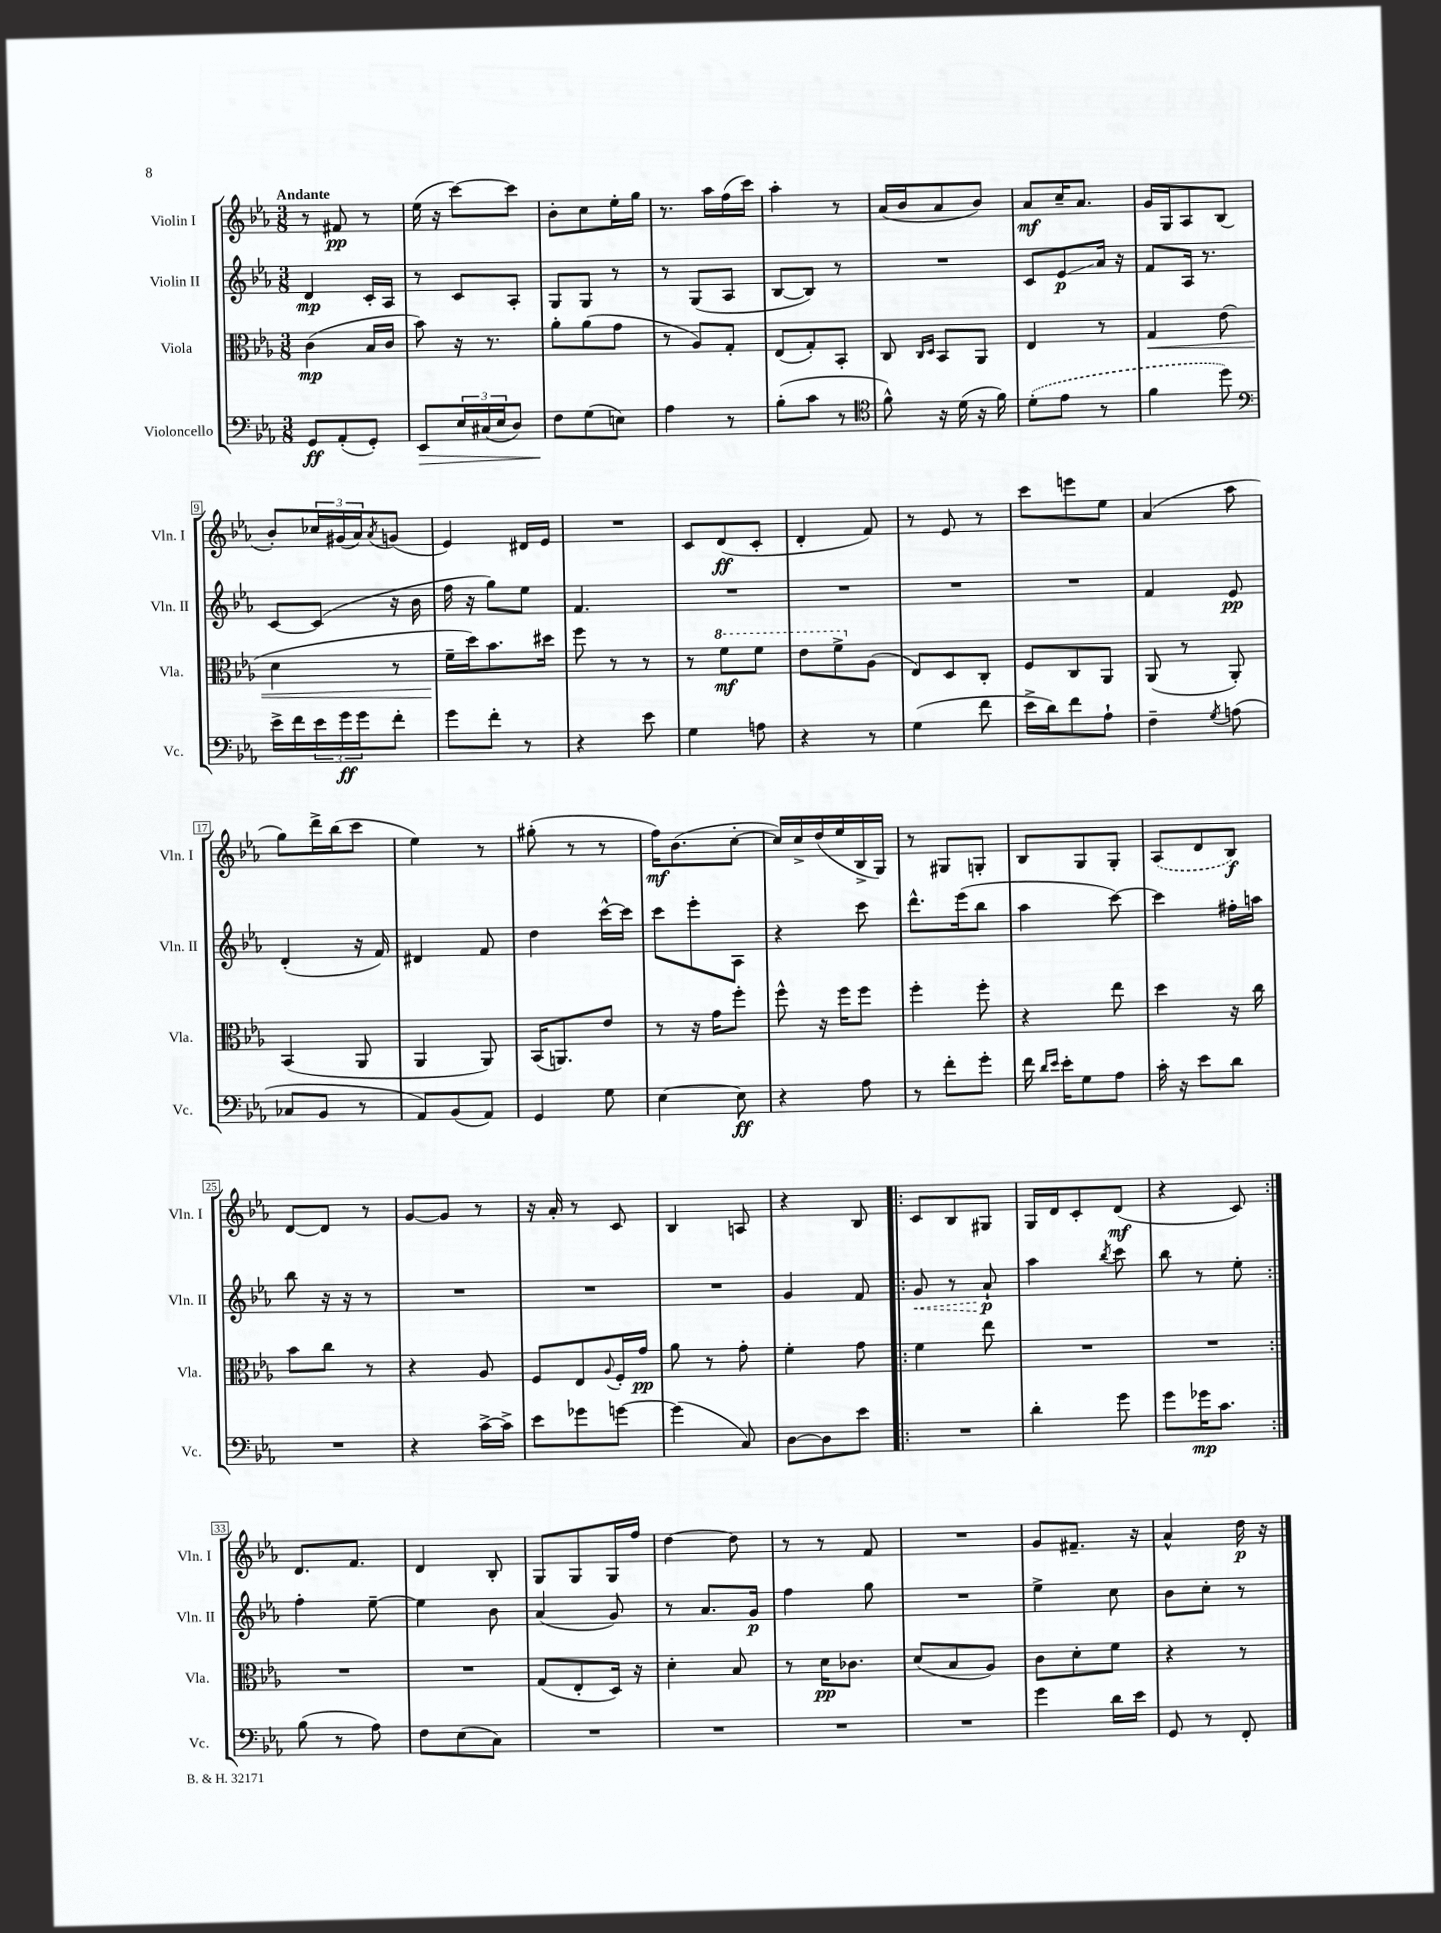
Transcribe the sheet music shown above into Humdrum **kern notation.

**kern	**kern	**kern	**kern
*staff4	*staff3	*staff2	*staff1
*clefF4	*clefC3	*clefG2	*clefG2
*k[b-e-a-]	*k[b-e-a-]	*k[b-e-a-]	*k[b-e-a-]
*M3/8	*M3/8	*M3/8	*M3/8
8GG	(4c	4d	8r
(8AA-'	.	.	8f#
8GG')	16B-	16c'	8r
.	16c	16A-	.
=	=	=	=
8EE-	8b-)	8r	(16ee-
.	.	.	16r
24E-	16r	8c	[8ccc)
(24C#	.	.	.
.	8.r	.	.
24E-	.	.	.
8D)	.	8A-'	8ccc]
=	=	=	=
8F	8a-'	8G	8b-'
(8G	(8a-	8G	8cc
8E)	8g	8r	16ee-'
.	.	.	16gg
=	=	=	=
4A-	8r	8r	8.r
.	8A-)	(8G	.
.	.	.	16aa-
8r	8G'	8A-	(16ff
.	.	.	16ccc)
=	=	=	=
(8B-'	(8E-	[8B-	4aa-'
8c	8G')	8B-])	.
8r	8BB-'	8r	8r
=	=	=	=
*clefC4	*	*	*
8f^^)	8C	4.r	(16a-
.	.	.	16b-
.	16qqC	.	.
.	16qqD	.	.
16r	8BB-	.	8a-
(16d	.	.	.
16r	8AA-	.	8b-)
16f)	.	.	.
=	=	=	=
(8d'	4E-	8c	8a-
8e-	.	8e-	16cc~
.	.	.	8.a-
8r	8r	16a-	.
.	.	16r	.
=	=	=	=
4f	4G	8f	16g
.	.	.	16G
.	.	16A-	8A-
.	.	8.r	.
8dd)	(8e-	.	(8B-
=	=	=	=
*clefF4	*	*	*
16e-^	4d	[8c	8b-')
16f	.	.	.
24e-	.	(8c]	24cc-
24g	.	.	(24g#
24g	.	.	24a-)
.	.	.	8qa-
8f'	8r	16r	(8g
.	.	16b-	.
=	=	=	=
8g	16f~	16ff	4e-)
.	16dd)	16r	.
8f'	8.b-	8gg)	.
8r	.	8ee-	16d#
.	16dd#	.	16e-
=	=	=	=
4r	8ff	4.f	4.r
.	8r	.	.
8e-	8r	.	.
=	=	=	=
4G	8r	4.r	8c
.	8ff	.	(8d
8A	8ff	.	8c'
=	=	=	=
4r	8ee-	4.r	4d'
.	8ff^	.	.
8r	(8A-	.	8f)
=	=	=	=
(4G	8E-)	4.r	8r
.	8D	.	8e-
8f	8C'	.	8r
=	=	=	=
16e-^	8F	4.r	8ccc
16d)	.	.	.
8f	8C	.	8eee
8A-`	8AA-	.	8ee-
=	=	=	=
4F~	(8AA-	4f	(4a-
.	8r	.	.
8qG	.	.	.
(8A	8AA-')	8e-	8aa-
=	=	=	=
8C-	(4BB-	(4d'	8gg)
8BB-	.	.	16ddd^
.	.	.	(16bb-
8r	8AA-	16r	8ccc
.	.	16f)	.
=	=	=	=
8AA-)	4AA-	4d#	4ee-)
(8BB-	.	.	.
8AA-)	8AA-)	8f	8r
=	=	=	=
4GG	(16BB-	4dd	(8gg#'
.	8.AA)	.	.
.	.	.	8r
8G	8e-	[16ccc^^	8r
.	.	16ccc]	.
=	=	=	=
[4E-	8r	8ccc	16ff)
.	.	.	(8.b-
.	16r	8eee-'	.
.	16g	.	.
8E-]	8ff'	8A-	[8cc'
=	=	=	=
4r	8ff^^	4r	16cc])
.	.	.	16cc^
.	16r	.	(16dd
.	16ff	.	16ee-
8A-	8ff	8ccc	16B-^
.	.	.	16G)
=	=	=	=
8r	4ff'	8.ddd^^	8r
8f'	.	.	8G#
.	.	(16eee-	.
8g'	8ff'	8bb-	8G'
=	=	=	=
16f	4r	4aa-	8B-
16qqd	.	.	.
16qqe-	.	.	.
16e-'	.	.	.
8G	.	.	8G
8A-	8ee-	[8ccc)	8G'
=	=	=	=
16c'	4dd	4ccc]	(8A-
16r	.	.	.
8e-	.	.	8d
8d	16r	16ff#'	8B-)
.	16cc	16aa	.
=	=	=	=
4.r	8b-	8bb-	[8d
.	8cc	16r	8d]
.	.	16r	.
.	8r	8r	8r
=	=	=	=
4r	4r	4.r	[8g
.	.	.	8g]
[16c^	8A-	.	8r
16c^]	.	.	.
=	=	=	=
8e-	8F	4.r	16r
.	.	.	16a-'
8g-	8E-	.	8r
.	8qqA-	.	.
[8g	16F'	.	8c
.	16g	.	.
=	=	=	=
(4g]	8a-	4.r	4B-
.	8r	.	.
8C)	8g'	.	8A
=	=	=	=
[8D	4f'	4g	4r
8D]	.	.	.
8e-	8g	8f	8B-
=!|:	=!|:	=!|:	=!|:
4.r	4f	8g	8c
.	.	8r	8B-
.	8ee-	8a-`	8G#
=	=	=	=
4d'	4.r	4aa-	16G
.	.	.	16d
.	.	.	8c'
.	.	8qbb-	.
8g	.	8ccc	(8d
=	=	=	=
8g	4.r	8bb-	4r
16g-	.	8r	.
8.c	.	.	.
.	.	8ee-'	8c)
=:|!	=:|!	=:|!	=:|!
(8B-	4.r	4ff'	8.d
8r	.	.	.
.	.	.	8.f
8A-)	.	[8ee-~	.
=	=	=	=
8F	4.r	4ee-]	4d
(8E-	.	.	.
8C)	.	8b-	8B-'
=	=	=	=
4.r	(8G	(4a-	8G
.	8E-'	.	8G
.	16D)	8g)	16G
.	16r	.	16ff
=	=	=	=
4.r	4d'	8r	[4dd
.	.	8.a-	.
.	8B-	.	8dd]
.	.	16g	.
=	=	=	=
4.r	8r	4ff	8r
.	16d	.	8r
.	8.c-	.	.
.	.	8gg	8f
=	=	=	=
4.r	(8d	4.r	4.r
.	8B-	.	.
.	8A-)	.	.
=	=	=	=
4g	8c	4ee-^	8g
.	8d'	.	8.f#~
16d	8f	8cc	.
16e-	.	.	16r
=	=	=	=
8GG	4r	8b-	4a-^^
8r	.	8cc'	.
8FF'	8r	8r	16dd
.	.	.	16r
==	==	==	==
*-	*-	*-	*-
